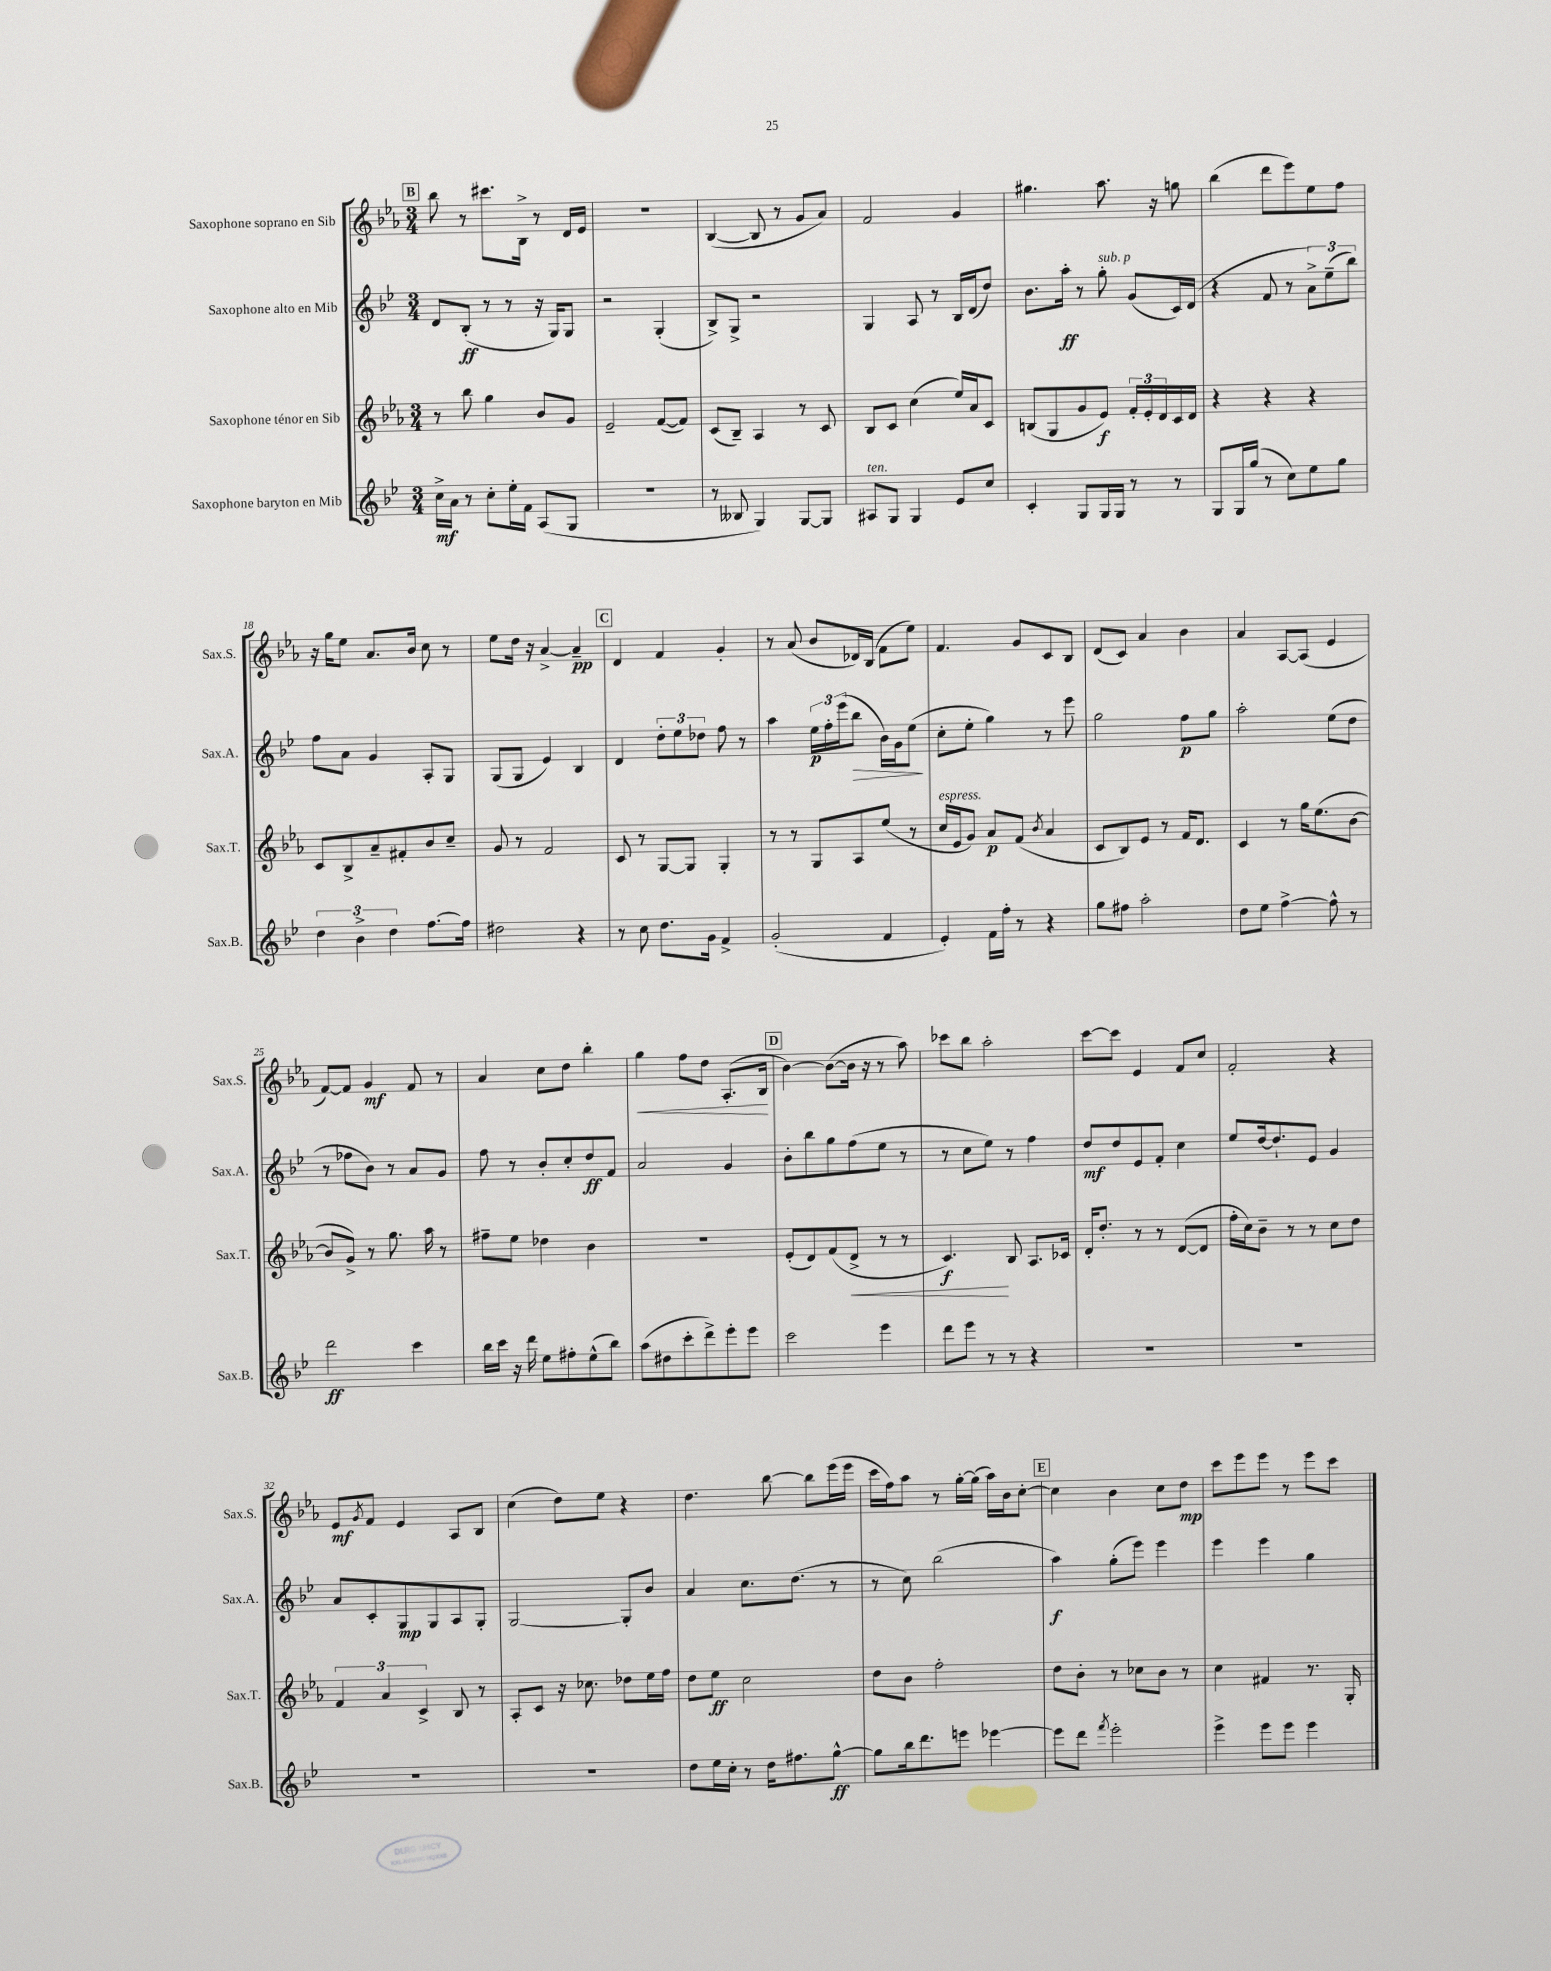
<<
\new StaffGroup <<
\new Staff = "s0" \with { instrumentName = "Saxophone soprano en Sib" shortInstrumentName = "Sax.S." } {
    \clef treble \key ees \major \numericTimeSignature \time 3/4
    \mark \markup { \box "B" } bes''8 r8 cis'''8. bes16-> r8 d'16 ees'16 |
    R2. |
    bes4~( bes8 r8 g'8 aes'8) |
    f'2 g'4 |
    gis''4. aes''8. r16 g''8 |
    bes''4( d'''8 ees'''8) ees''8 f''8 |
    r16 g''16 ees''8 aes'8. bes'16 c''8 r8 |
    ees''8 d''16 r16 aes'4~-> aes'4--\pp |
    \mark \markup { \box "C" } d'4 f'4 g'4-. |
    r8 aes'8( bes'8 des'16) bes16( f'8 ees''8) |
    f'4. g'8 c'8 bes8 |
    d'8( c'8) aes'4 bes'4 |
    aes'4 aes8~ aes8( ees'4 |
    f'8~) f'8 g'4\mf f'8 r8 |
    aes'4 c''8 d''8 bes''4-. |
    g''4\< f''8 d''8 aes8.-.( bes16\! |
    \mark \markup { \box "D" } bes'4~) bes'8~( bes'16 r16 r8 aes''8) |
    ces'''8 bes''8 aes''2-. |
    c'''8~ c'''8 ees'4 f'8 c''8 |
    f'2-. r4 |
    ees'8\mf \acciaccatura { g'8 } f'8 ees'4 aes8 bes8 |
    c''4( d''8) ees''8 r4 |
    d''4. bes''8~ bes''8 ees'''16( ees'''16 |
    c'''16 f''16) aes''8 r8 g''16~-. g''16( aes''16) bes'16 c''8~-. |
    \mark \markup { \box "E" } c''4 bes'4 c''8 d''8\mp |
    c'''8 ees'''8 ees'''8 r8 ees'''8 c'''8 \bar "|." |
}
\new Staff = "s1" \with { instrumentName = "Saxophone alto en Mib" shortInstrumentName = "Sax.A." } {
    \clef treble \key bes \major \numericTimeSignature \time 3/4
    \mark \markup { \box "B" } d'8 bes8-.\ff( r8 r8 r16 g16) g8 |
    r2 g4-.( |
    bes8->) g8-> r2 |
    g4 a8 r8 bes16 d'16( d''8) |
    bes'8. a''16-.\ff r8 g''8-.^\markup { \italic "sub. p" } g'8( c'16) d'16( |
    r4 f'8 r8 \tuplet 3/2 { a'8->) ees''8--( bes''8) } |
    f''8 a'8 g'4 a8-. g8 |
    g8( g8 ees'4) bes4 |
    \mark \markup { \box "C" } d'4 \tuplet 3/2 { d''8-. ees''8 des''8 } f''8 r8 |
    a''4 \tuplet 3/2 { ees''16\p f''16-. ees'''16( } bes''8\> bes'16) g'16 ees''8\!( |
    c''8-. ees''8-. g''4) r8 ees'''8 |
    g''2 f''8\p g''8 |
    a''2-. ees''8( d''8 |
    r8 fes''8 bes'8) r8 a'8 g'8 |
    f''8 r8 bes'8-. c''8-. d''8\ff f'8 |
    a'2 g'4 |
    \mark \markup { \box "D" } bes'8-. bes''8 g''8 f''8( ees''8 r8 |
    r8 c''8 ees''8) r8 f''4 |
    d''8\mf d''8 ees'8 f'8-. c''4 |
    ees''8 d''16~ d''8.-! ees'8 g'4 |
    a'8 c'8-. g8\mp g8 a8 g8-. |
    g2~ g8-. bes'8 |
    a'4 c''8. d''8.( r8 |
    r8 c''8) bes''2( |
    \mark \markup { \box "E" } a''4\f) g''8-.( ees'''8) ees'''4 |
    ees'''4 ees'''4 g''4 \bar "|." |
}
\new Staff = "s2" \with { instrumentName = "Saxophone ténor en Sib" shortInstrumentName = "Sax.T." } {
    \clef treble \key ees \major \numericTimeSignature \time 3/4
    \mark \markup { \box "B" } r8 bes''8 g''4 bes'8 g'8 |
    ees'2-- f'8~( f'8) |
    c'8( bes8--) aes4 r8 c'8 |
    bes8 c'8 c''4( ees''16) aes'16 c'8 |
    b8( g8 g'8 ees'8\f) \tuplet 3/2 { f'16-. ees'16-. d'16 } c'16 d'16 |
    r4 r4 r4 |
    c'8 bes8-> aes'8-- fis'8-. bes'8 c''8-- |
    g'8 r8 f'2 |
    \mark \markup { \box "C" } c'8 r8 g8~ g8 g4-. |
    r8 r8 g8 aes8 ees''8( r8 |
    c''16^\markup { \italic "espress." } ees'16 g'8) aes'8\p f'8( \acciaccatura { bes'8 } aes'4 |
    c'8 bes8) ees'8 r8 f'16 d'8. |
    c'4 r8 g''16 ees''8.( bes'8~ |
    bes'8 g'8->) r8 g''8. aes''16 r8 |
    fis''8-- ees''8 des''4 bes'4 |
    R2. |
    \mark \markup { \box "D" } ees'8-.( d'8) f'8( d'8->\< r8 r8 |
    c'4.\f\!) bes8 aes8. ces'16 |
    d'16-. d''8.-. r8 r8 d'8~( d'8 |
    f''16-. c''16) bes'8-- r8 r8 c''8 d''8 |
    \tuplet 3/2 { f'4 aes'4 c'4-> } bes8 r8 |
    aes8-. c'8 r16 ces''8. des''8 ees''16 f''16 |
    d''8 ees''8\ff c''2 |
    d''8 bes'8 f''2-. |
    \mark \markup { \box "E" } d''8 bes'8-. r8 ces''8 bes'8 r8 |
    c''4 fis'4 r8. g16-. \bar "|." |
}
\new Staff = "s3" \with { instrumentName = "Saxophone baryton en Mib" shortInstrumentName = "Sax.B." } {
    \clef treble \key bes \major \numericTimeSignature \time 3/4
    \mark \markup { \box "B" } c''16->\mf a'16 r8 c''8-. ees''16-. f'16 a8( g8 |
    R2. |
    r8 beses8 g4) g8~ g8 |
    ais8^\markup { \italic "ten." } g8 g4 ees'8 c''8 |
    c'4-. g8 g16 g16 r8 r8 |
    g8 g16 g''16( r8 c''8) ees''8 g''8 |
    \tuplet 3/2 { d''4 bes'4-> d''4 } f''8.~ f''16 |
    dis''2 r4 |
    \mark \markup { \box "C" } r8 c''8 d''8. g'16 f'4-> |
    g'2-.( f'4 |
    ees'4-.) f'16 f''16-. r8 r4 |
    g''8 fis''8 a''2-. |
    d''8 ees''8 f''4~-> f''8-^ r8 |
    d'''2\ff c'''4 |
    bes''16 c'''16 r16 d'''16 ees''8 fis''8-. ees''8-^( bes''8) |
    a''8( dis''8 c'''8-. d'''8->) ees'''8-. ees'''8 |
    \mark \markup { \box "D" } c'''2 ees'''4 |
    d'''8 ees'''8 r8 r8 r4 |
    R2. |
    R2. |
    R2. |
    R2. |
    d''8 ees''16 c''16-. r8 d''16 fis''8. g''8~-^\ff |
    g''8 bes''16 d'''8. e'''8 ees'''4~ |
    \mark \markup { \box "E" } ees'''8 d'''8 \acciaccatura { f'''8 } ees'''2-. |
    ees'''4-> ees'''8 ees'''8 ees'''4 \bar "|." |
}
>>
>>
\layout { \context { \Score currentBarNumber = #12 } }
